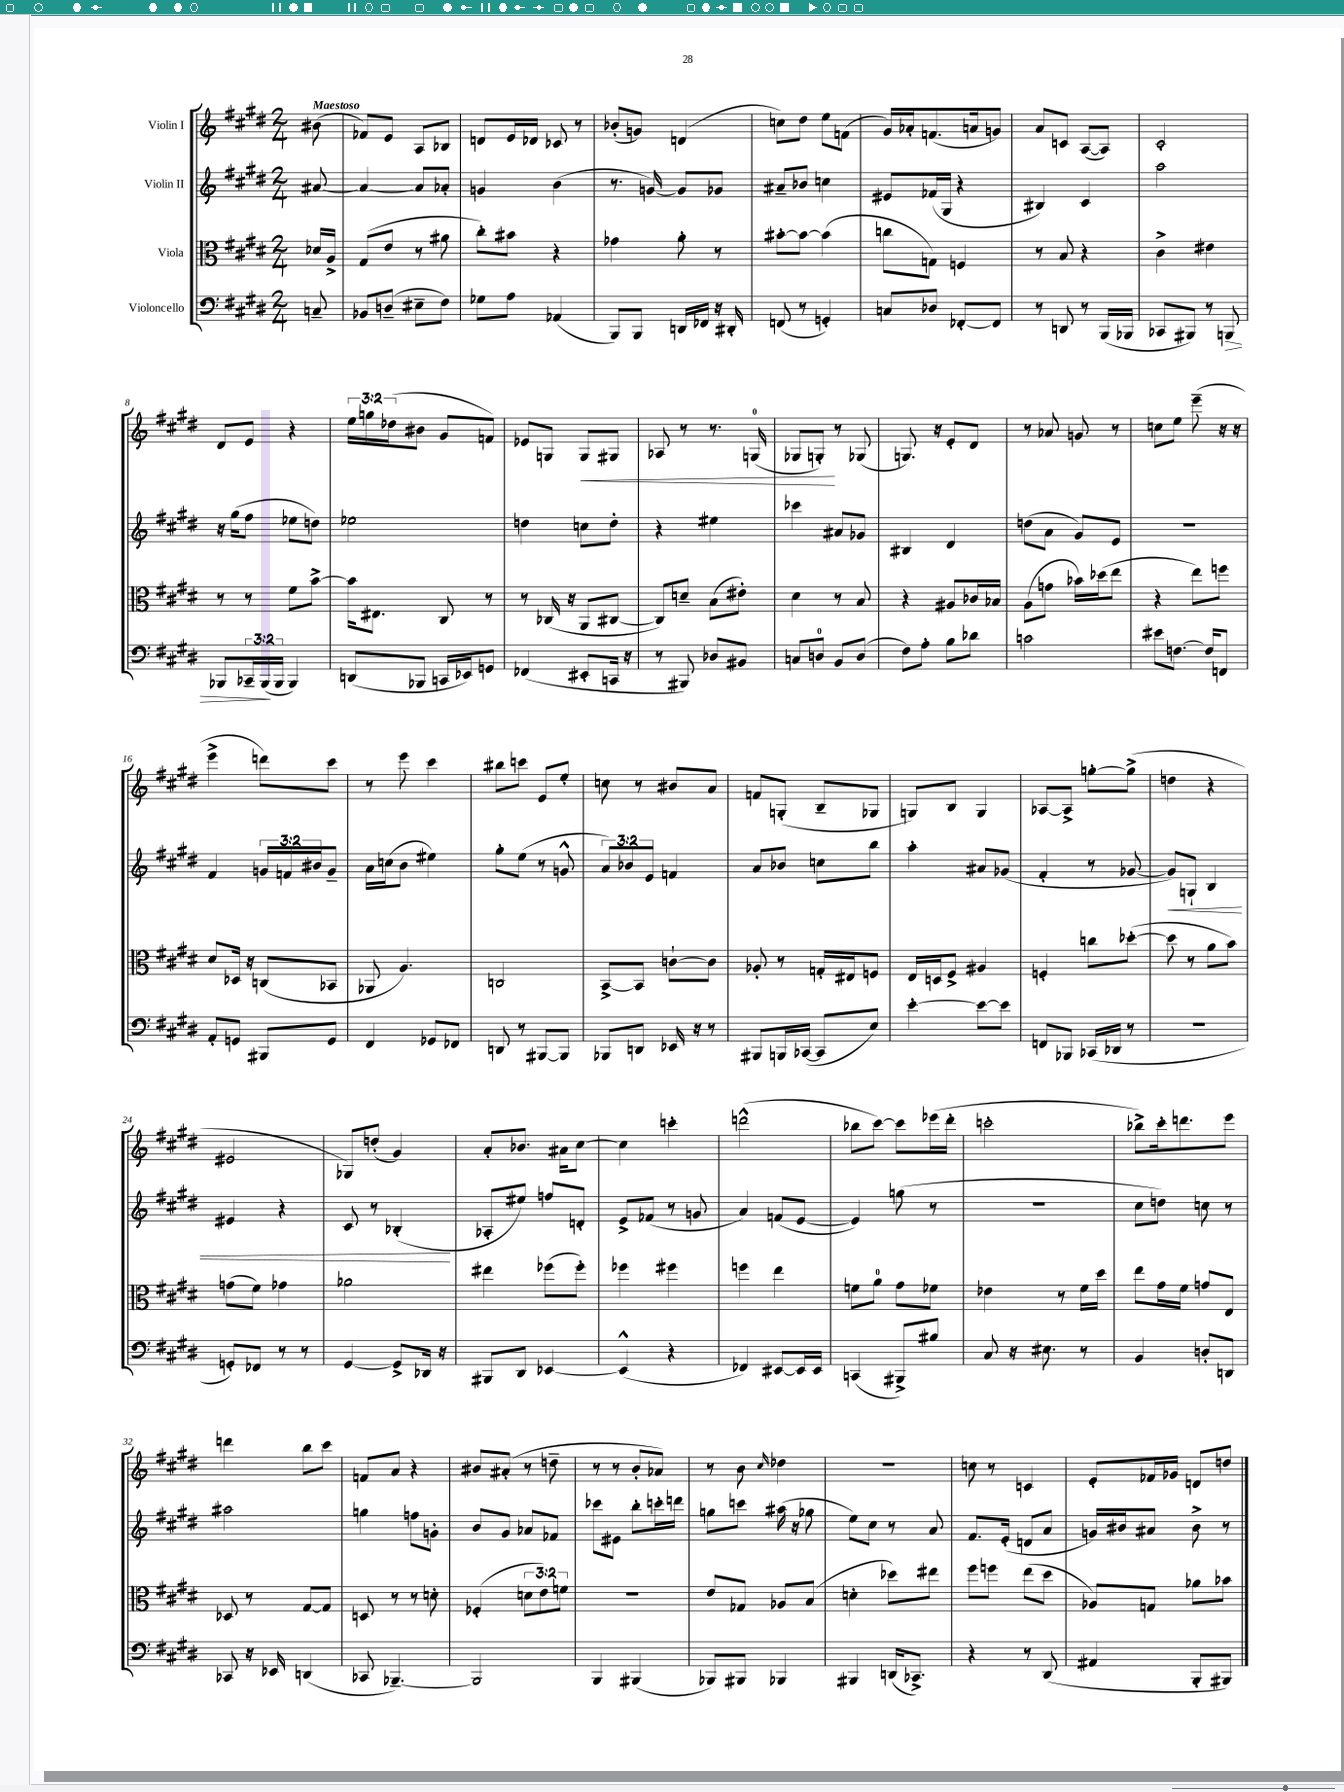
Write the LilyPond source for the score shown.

<<
\new StaffGroup <<
\new Staff = "s0" \with { instrumentName = "Violin I" } {
    \clef treble \key e \major \numericTimeSignature \time 2/4 \override Staff.TupletNumber.text = #tuplet-number::calc-fraction-text \partial 8 \tempo "Maestoso"
    bis'8( |
    fes'8) e'8 a8 bes8 |
    d'8 e'16 des'16 ces'8 r8 |
    bes'8-.( g'8) d'4( |
    c''8) dis''8 e''8 f'8( |
    gis'16) aes'16-. f'8.( a'16 g'8) |
    a'8 c'8 a8~( a8) |
    cis'2-. |
    dis'8 e'8 r4 |
    \tuplet 3/2 { e''16 g''16 des''16( } bis'8 gis'8 f'8) |
    ees'8 g8 g8\< gis8 |
    aes8 r8 r8. g16-0( |
    ges8 g8-.\!) r8 ges8( |
    g8.) r16 e'8-. dis'8 |
    r8 aes'8 g'8 r8 |
    c''8 e''8 e'''8--( r16 r16 |
    e'''4-> d'''8) cis'''8 |
    r8 e'''8 cis'''4 |
    bis''8 c'''8 e'8 e''8-. |
    c''8 r8 bis'8 a'8 |
    f'8 g8-.( b8-- ges8 |
    g8) b8 g4 |
    aes8~ aes8-> g''8~-. g''8->( |
    d''4 r4 |
    eis'2 |
    ges8) d''8-.( gis'4) |
    a'8-. bes'8. ais'16 cis''8~ |
    cis''4 c'''4-. |
    d'''2-^( |
    bes''8 cis'''8~) cis'''8 ees'''16( dis'''16-. |
    c'''2-. |
    bes''8->) cis'''16-. d'''8. e'''8 |
    d'''4 b''8 cis'''8 |
    f'8 a'8 r4 |
    bis'8 ais'8-.( r8 d''8-- |
    r8 r8 b'8-. aes'8) |
    r8 b'8 \grace { cis''16 } des''4 |
    R2 |
    c''8 r8 c'4 |
    e'8-. fes'16 ges'16 d'8 d''8 \bar "|." |
}
\new Staff = "s1" \with { instrumentName = "Violin II" } {
    \clef treble \key e \major \numericTimeSignature \time 2/4 \override Staff.TupletNumber.text = #tuplet-number::calc-fraction-text \partial 8
    ais'8~ |
    ais'4~ ais'8 aes'8-. |
    g'4 b'4( |
    r8. g'16~) g'8 ges'8 |
    ais'8-- bes'8 c''4 |
    eis'8 fes'16( gis16 r4 |
    bis4) cis'4 |
    a''2 |
    r16 gis''16( fis''8 ees''8 d''8) |
    ees''2 |
    d''4 c''8 d''8-. |
    r4 eis''4 |
    ces'''4 ais'8 ges'8 |
    bis4 dis'4 |
    d''8( a'8 gis'8) e'8 |
    r2 |
    fis'4 \tuplet 3/2 { g'16 f'16 bis'16 } g'8-- |
    a'16 c''16( b'8 eis''4) |
    gis''8-. e''8( r8 g'8-^ |
    \tuplet 3/2 { a'8) bes'8 e'8 } f'4 |
    a'8 bes'8 c''8 b''8 |
    a''4-. ais'8 ges'8( |
    fis'4-. r8 ges'8~ |
    ges'8\<) g8-! b4 |
    eis'4 r4 |
    cis'8 r8 bes4-.\!( |
    aes8-. eis''8) f''8 d'8-. |
    e'8-> fes'8( r8 g'8 |
    a'4) f'8( e'8~ |
    e'4) g''8( r8 |
    r2 |
    cis''8 d''8) c''8 r8 |
    ais''2 |
    g''4 f''8 g'8-. |
    b'8 gis'8 aes'8 fes'8 |
    ces'''8 eis'8 b''8-. c'''16-. d'''16 |
    g''8 c'''8 ais''16( r16 ges''8 |
    e''8) cis''8 r8 a'8 |
    fis'8. e'16-.( d'8 a'8 |
    g'16) bis'16 ais'8 bis'8-> r8 \bar "|." |
}
\new Staff = "s2" \with { instrumentName = "Viola" } {
    \clef alto \key e \major \numericTimeSignature \time 2/4 \override Staff.TupletNumber.text = #tuplet-number::calc-fraction-text \partial 8
    des'16 a16-> |
    gis8( e'8 r8 ais'8 |
    cis''8-.) bis'8 r4 |
    ges'4 a'8-. r8 |
    bis'8~-. bis'8~ bis'4( |
    c''8 g8) f4 |
    r8 b8 r4 |
    cis'4-> eis'4 |
    r8 r8 fis'8 b'8~-> |
    b'16 eis8. cis8 r8 |
    r8 ces16( r16 a,8 cis8~ |
    cis8) d'8-- b8( eis'8-.) |
    dis'4 r8 b8 |
    r4 ais8 ces'16 bes16 |
    a8( g'8 bes'16) des''16( e''8 |
    r4 e''8) f''8 |
    dis'8 des16 r16 c8( bes,8 |
    aes,8 a4.) |
    c2 |
    b,8~-> b,8 c'8~-! c'8 |
    aes8-. r8 g16-. eis16 f8 |
    e16 d16 fis8-> ais4 |
    f4-. c''8 des''8~-.( |
    des''8 r8 a'8 b'8) |
    g'8( fis'8) ges'4 |
    aes'2 |
    eis''4 fes''8( fes''8-.) |
    fes''4 fis''4 |
    f''4 e''4 |
    f'8 a'8-0 gis'8 fes'8 |
    ees'4 r8 fis'16 dis''16 |
    e''8 gis'16 fis'16 g'8 e8 |
    des8 r8 gis8~ gis8 |
    d8 r8 r8 d'8-. |
    fes4-.( \tuplet 3/2 { d'8 e'8) f'8 } |
    R2 |
    e'8 ges8 aes8 b8( |
    d'4-. des''8) eis''8 |
    fis''8 f''8 e''8( dis''8 |
    aes8) g8 aes'8 bes'8 \bar "|." |
}
\new Staff = "s3" \with { instrumentName = "Violoncello" } {
    \clef bass \key e \major \numericTimeSignature \time 2/4 \override Staff.TupletNumber.text = #tuplet-number::calc-fraction-text \partial 8
    c8-- |
    bes,8 d8--( eis8-- fis8) |
    ges8 a8 aes,4( |
    b,,8) b,,8 d,16 fes,16 r16 dis,16-. |
    f,8( r8 g,4-.) |
    c8 des8 fes,8~-. fes,8 |
    r8 d,8 r8 b,,16( bes,,16 |
    ces,8 bis,,8) r8 b,,8\> |
    bes,,8 \tuplet 3/2 { ces,16-- bes,,16\!( bes,,16 } bes,,4) |
    d,8( bes,,8 c,16 ees,16) g,8 |
    fes,4( eis,8-. c,16 r16 |
    r8 bis,,8) des8 bis,8 |
    c8 d8-0 b,8 d8( |
    fis8) a8-. b8 des'8 |
    c'2 |
    eis'8 f8.~ f16 f,8 |
    a,8-. g,8 bis,,8 g,8 |
    fis,4 ges,8 fes,8 |
    d,8 r8 bis,,8~ bis,,8 |
    bes,,8 d,8 ees,16 r16 r8 |
    bis,,8 b,,16 ces,16~( ces,8 e8) |
    e'4~-. e'8~ e'8 |
    f,8 bes,,8 ces,16( des,16 r8 |
    R2 |
    g,8-.) fes,8 r8 r8 |
    gis,4~ gis,8-> des,16 r16 |
    bis,,8 dis,8 ees,4~ |
    ees,4-^( r4 |
    fes,4) eis,8~ eis,16 eis,16 |
    c,4( bis,,8->) bis8 |
    cis8 r16 eis8. r8 |
    b,4 d8-. d,8 |
    ces,8 r16 ees,16 d,4( |
    ces,8 bes,,4.~--) |
    bes,,2 |
    b,,4 bis,,4( |
    bes,,8) bis,,8 bes,,4 |
    bis,,4 d,16( ces,8.->) |
    r4 r8 dis,8( |
    ais,4 b,,8-. bis,,8) \bar "|." |
}
>>
>>
